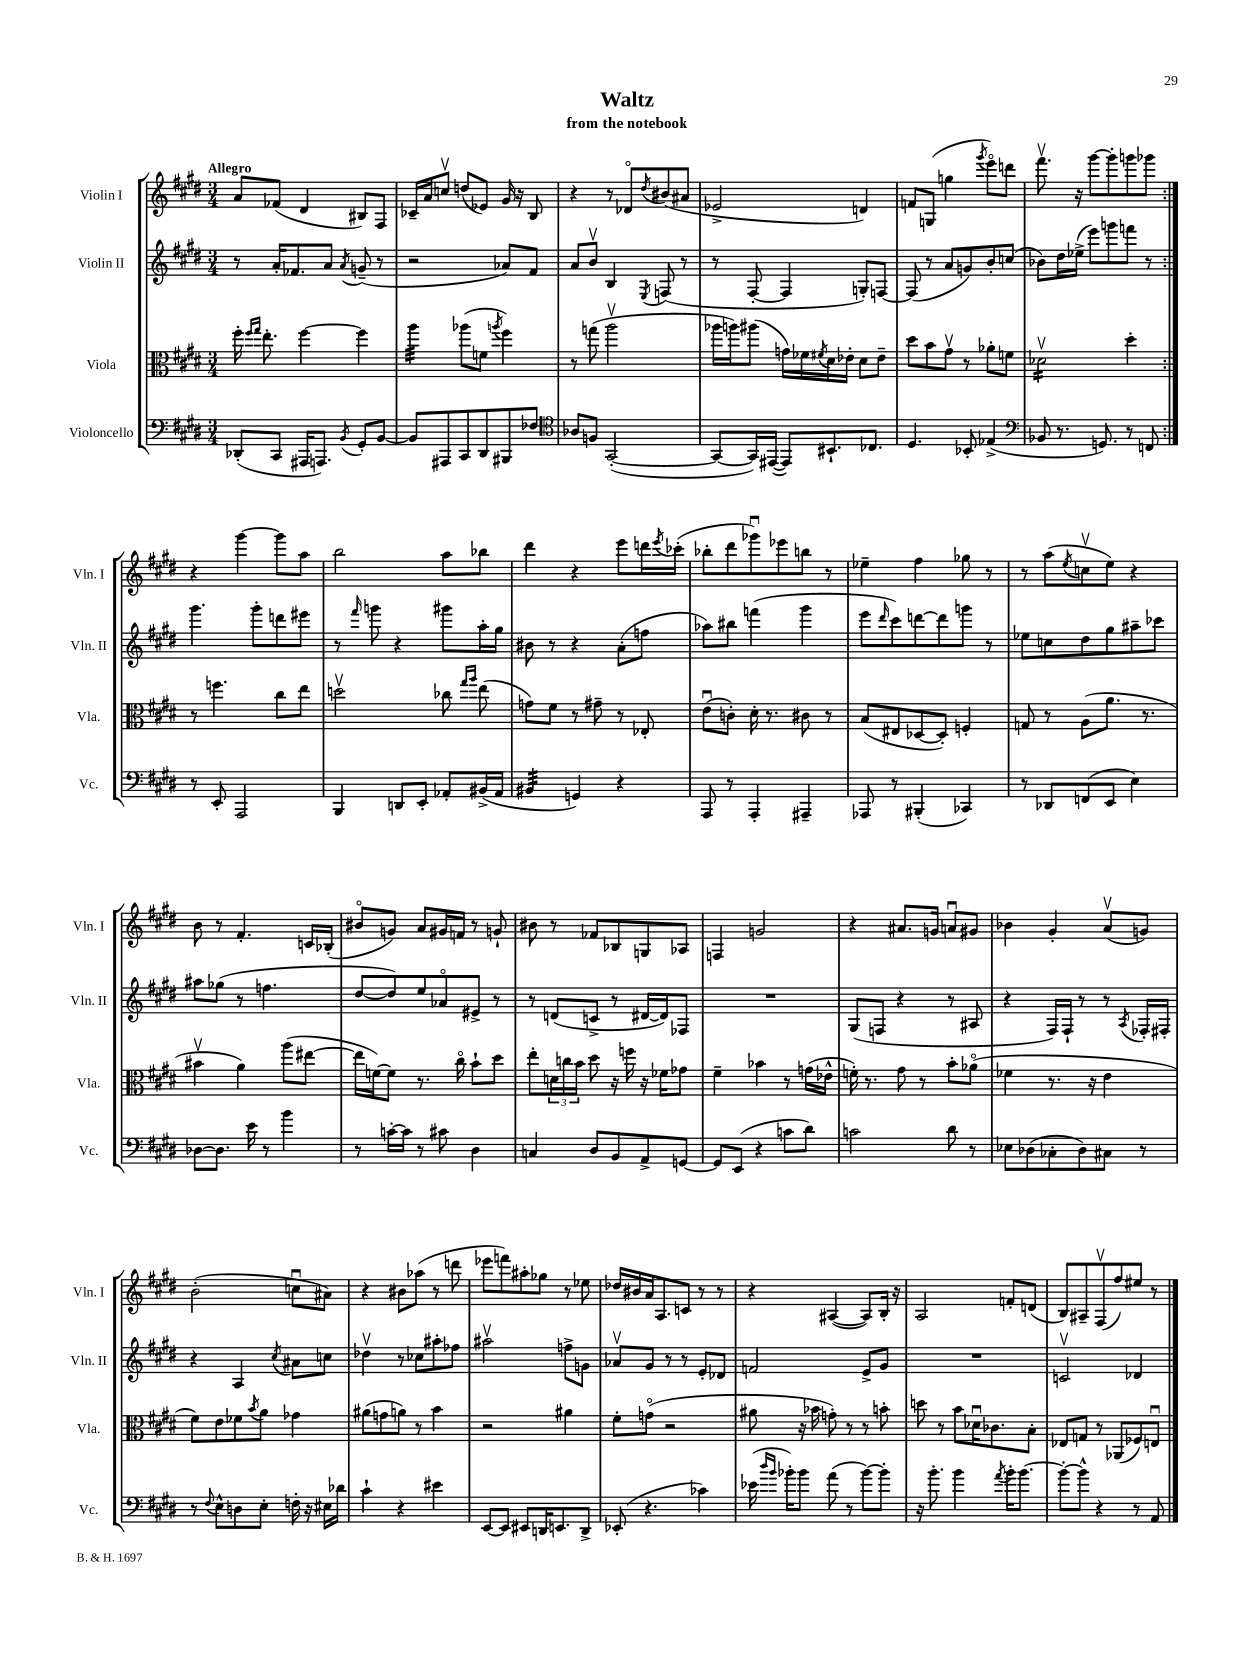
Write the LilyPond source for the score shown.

\header { title = "Waltz" subtitle = "from the notebook" }
<<
\new StaffGroup <<
\new Staff = "s0" \with { instrumentName = "Violin I" shortInstrumentName = "Vln. I" } {
    \clef treble \key e \major \numericTimeSignature \time 3/4 \tempo "Allegro"
    \repeat volta 2 { a'8 fes'8( dis'4 bis8) fis8 |
    ces'16-- a'16 c''8\upbow d''8( ees'8) gis'16 r16 b8 |
    r4 r8 des'8\flageolet \acciaccatura { dis''8 } bis'8( ais'8 |
    ees'2-> d'4) |
    f'8 g8( g''4 \acciaccatura { gis'''8 } e'''8\flageolet) d'''8 |
    fis'''8.\upbow r16 gis'''8~ gis'''8-. g'''8 ges'''8 | }
    r4 gis'''4~ gis'''8 a''8 |
    b''2 a''8 bes''8 |
    dis'''4 r4 e'''8 d'''16 \acciaccatura { e'''8 } ces'''16-.( |
    bes''8-. dis'''8 ges'''8\downbow) ees'''8 b''8 r8 |
    ees''4-- fis''4 ges''8 r8 |
    r8 a''8( \acciaccatura { e''8 } c''8\upbow e''8) r4 |
    b'8 r8 fis'4.-. c'16 bes16-.( |
    bis'8\flageolet g'8) a'8 gis'16 f'16 r8 g'8-! |
    bis'8 r8 fes'8 bes8 g8 aes8 |
    f4 g'2 |
    r4 ais'8. g'16 a'8\downbow gis'8 |
    bes'4 gis'4-. a'8\upbow( g'8) |
    b'2-.( c''8\downbow ais'8) |
    r4 bis'8 aes''8( r8 d'''8 |
    ees'''8 f'''8) ais''8-. ges''8 r8 ees''8 |
    des''16 bis'16 a'16 a8. c'8 r8 r8 |
    r4 ais4~( ais8) b16-. r16 |
    a2 f'8-. d'8( |
    b8) ais8-- fis8\upbow( fis''8) eis''8 r8 \bar "|." |
}
\new Staff = "s1" \with { instrumentName = "Violin II" shortInstrumentName = "Vln. II" } {
    \clef treble \key e \major \numericTimeSignature \time 3/4
    \repeat volta 2 { r8 a'16-. fes'8. a'8 \acciaccatura { a'8 } g'8--( r8 |
    r2 aes'8) fis'8 |
    a'8 b'8\upbow b4 \acciaccatura { e8 } f8( r8 |
    r8 fis8~-. fis4 g8-.) f8~ |
    f8( r8 a'8 g'8) b'8-. c''8( |
    bes'8) dis''16 ees''16->( e'''8) g'''8 f'''8 r8 | }
    gis'''4. gis'''8-. d'''8 eis'''8 |
    r8 \grace { fis'''16 } g'''8 r4 gis'''8 a''16-. gis''16 |
    bis'8 r8 r4 a'8-.( f''8 |
    aes''8) bis''8 f'''4( gis'''4 |
    e'''8 \grace { dis'''16 } cis'''8) d'''8~ d'''8 g'''8 r8 |
    ees''8 c''8 dis''8 gis''8 ais''8-- ces'''8 |
    ais''8 ges''8( r8 f''4. |
    dis''8~ dis''8) e''8 aes'8\flageolet eis'8-> r8 |
    r8 d'8( c'8-> r8 dis'16~ dis'16) fes8 |
    R2. |
    gis8( f8 r4 r8 ais8 |
    r4 fis16) fis16-! r8 r8 \acciaccatura { a8 } fes16-. fis16-. |
    r4 a4 \acciaccatura { cis''8 } ais'8 c''8 |
    des''4\upbow r8 ces''8 ais''8-. fes''8 |
    ais''2\upbow f''8-> g'8 |
    aes'8\upbow gis'8 r8 r8 e'8-. des'8 |
    f'2 e'8-> gis'8 |
    R2. |
    c'2\upbow des'4 \bar "|." |
}
\new Staff = "s2" \with { instrumentName = "Viola" shortInstrumentName = "Vla." } {
    \clef alto \key e \major \numericTimeSignature \time 3/4
    \repeat volta 2 { fis''16-. \grace { fis''16 gis''16 } e''8.-. fis''4~ fis''4 |
    a''4:32 aes''8( f'8 \acciaccatura { a''8 } fis''4) |
    r8 g''8( a''2\upbow |
    aes''16 a''16) ais''8( g'16) fes'16 \acciaccatura { fis'8 } dis'16 ees'16-. dis'8 ees'8-- |
    dis''8 b'8 gis'8\upbow r8 aes'8-. f'8 |
    des'2:16\upbow dis''4-. | }
    r8 f''4. cis''8 e''8 |
    d''2\upbow ces''8 \grace { gis''16 a''16 } e''8( |
    g'8) fis'8 r8 gis'8-- r8 ees8-. |
    e'8\downbow( c'8-.) dis'16-. r8. cis'8 r8 |
    b8( eis8 des8~ des8-.) f4-. |
    g8 r8 a8( a'8. r8. |
    bis'4\upbow a'4) a''8( eis''8~ |
    eis''16 f'16~) f'8 r8. cis''16\flageolet b'8-! dis''8 |
    e''8-. \tuplet 3/2 { d'16 c''16 b'16 } dis''8 r16 f''16 r16 fes'16 ges'8 |
    fis'4-- bes'4 r8 g'16( ees'16-^ |
    f'16-.) r8. gis'8 r8 b'8-. aes'8\flageolet( |
    fes'4 r8. r16 e'4 |
    fis'8) e'8 fes'8 \acciaccatura { b'8 } a'8 ges'4 |
    ais'8( g'8 a'8) r8 b'4 |
    r2 ais'4 |
    fis'8-. g'8\flageolet( r2 |
    ais'8 r16 bes'16 g'8-.) r8 r8 b'8-. |
    d''8 r8 b'8 des'16\downbow ces'8. b8-. |
    ees8 g8 r8 aes,8( fes8) e8\downbow \bar "|." |
}
\new Staff = "s3" \with { instrumentName = "Violoncello" shortInstrumentName = "Vc." } {
    \clef bass \key e \major \numericTimeSignature \time 3/4
    \repeat volta 2 { des,8-.( cis,8 ais,,16 a,,8.) \acciaccatura { b,8 } gis,8-. b,8~ |
    b,8 ais,,8 cis,8 dis,8 bis,,8 fes8 |
    \clef tenor aes8 f8 gis,2~-.( |
    gis,8~ gis,16) eis,16~( eis,8) bis,8.-! ces8. |
    dis4. bes,8-. ees4->( |
    \clef bass bes,8 r8. g,8.) r8 f,8 | }
    r8 e,8-. a,,2 |
    b,,4 d,8 e,8-. aes,8-. bis,16->( aes,16 |
    bis,4:32 g,4) r4 |
    a,,8 r8 a,,4-. ais,,4-- |
    aes,,8 r8 bis,,4-.( ces,4) |
    r8 des,8 f,8( e,8 e4) |
    des8~ des8. e'16 r8 b'4 |
    r8 c'16~-. c'16 r8 cis'8 dis4 |
    c4 dis8 b,8 a,8-> g,8~ |
    g,8 e,8( r4 c'8 dis'8) |
    c'2 dis'8 r8 |
    ees8 des8( ces8-. des8) cis8 r8 |
    r8 \appoggiatura { fis8 } e8-^ d8 e8-. f16-. r16 eis16 des'16 |
    cis'4-! r4 eis'4 |
    e,8~ e,8 eis,8 d,16 e,8. d,8-> |
    ees,8-.( r4. ces'4) |
    ees'16( \grace { dis''16 b'16 } bes'16-.) bes'8 a'8( r8 bes'8~) bes'8-. |
    r16 b'8.-. b'4 \acciaccatura { a'8 } b'16-. b'8.~ |
    b'8~-. b'8-^ r4 r8 a,8 \bar "|." |
}
>>
>>
\layout { \context { \Score \remove "Bar_number_engraver" } }
